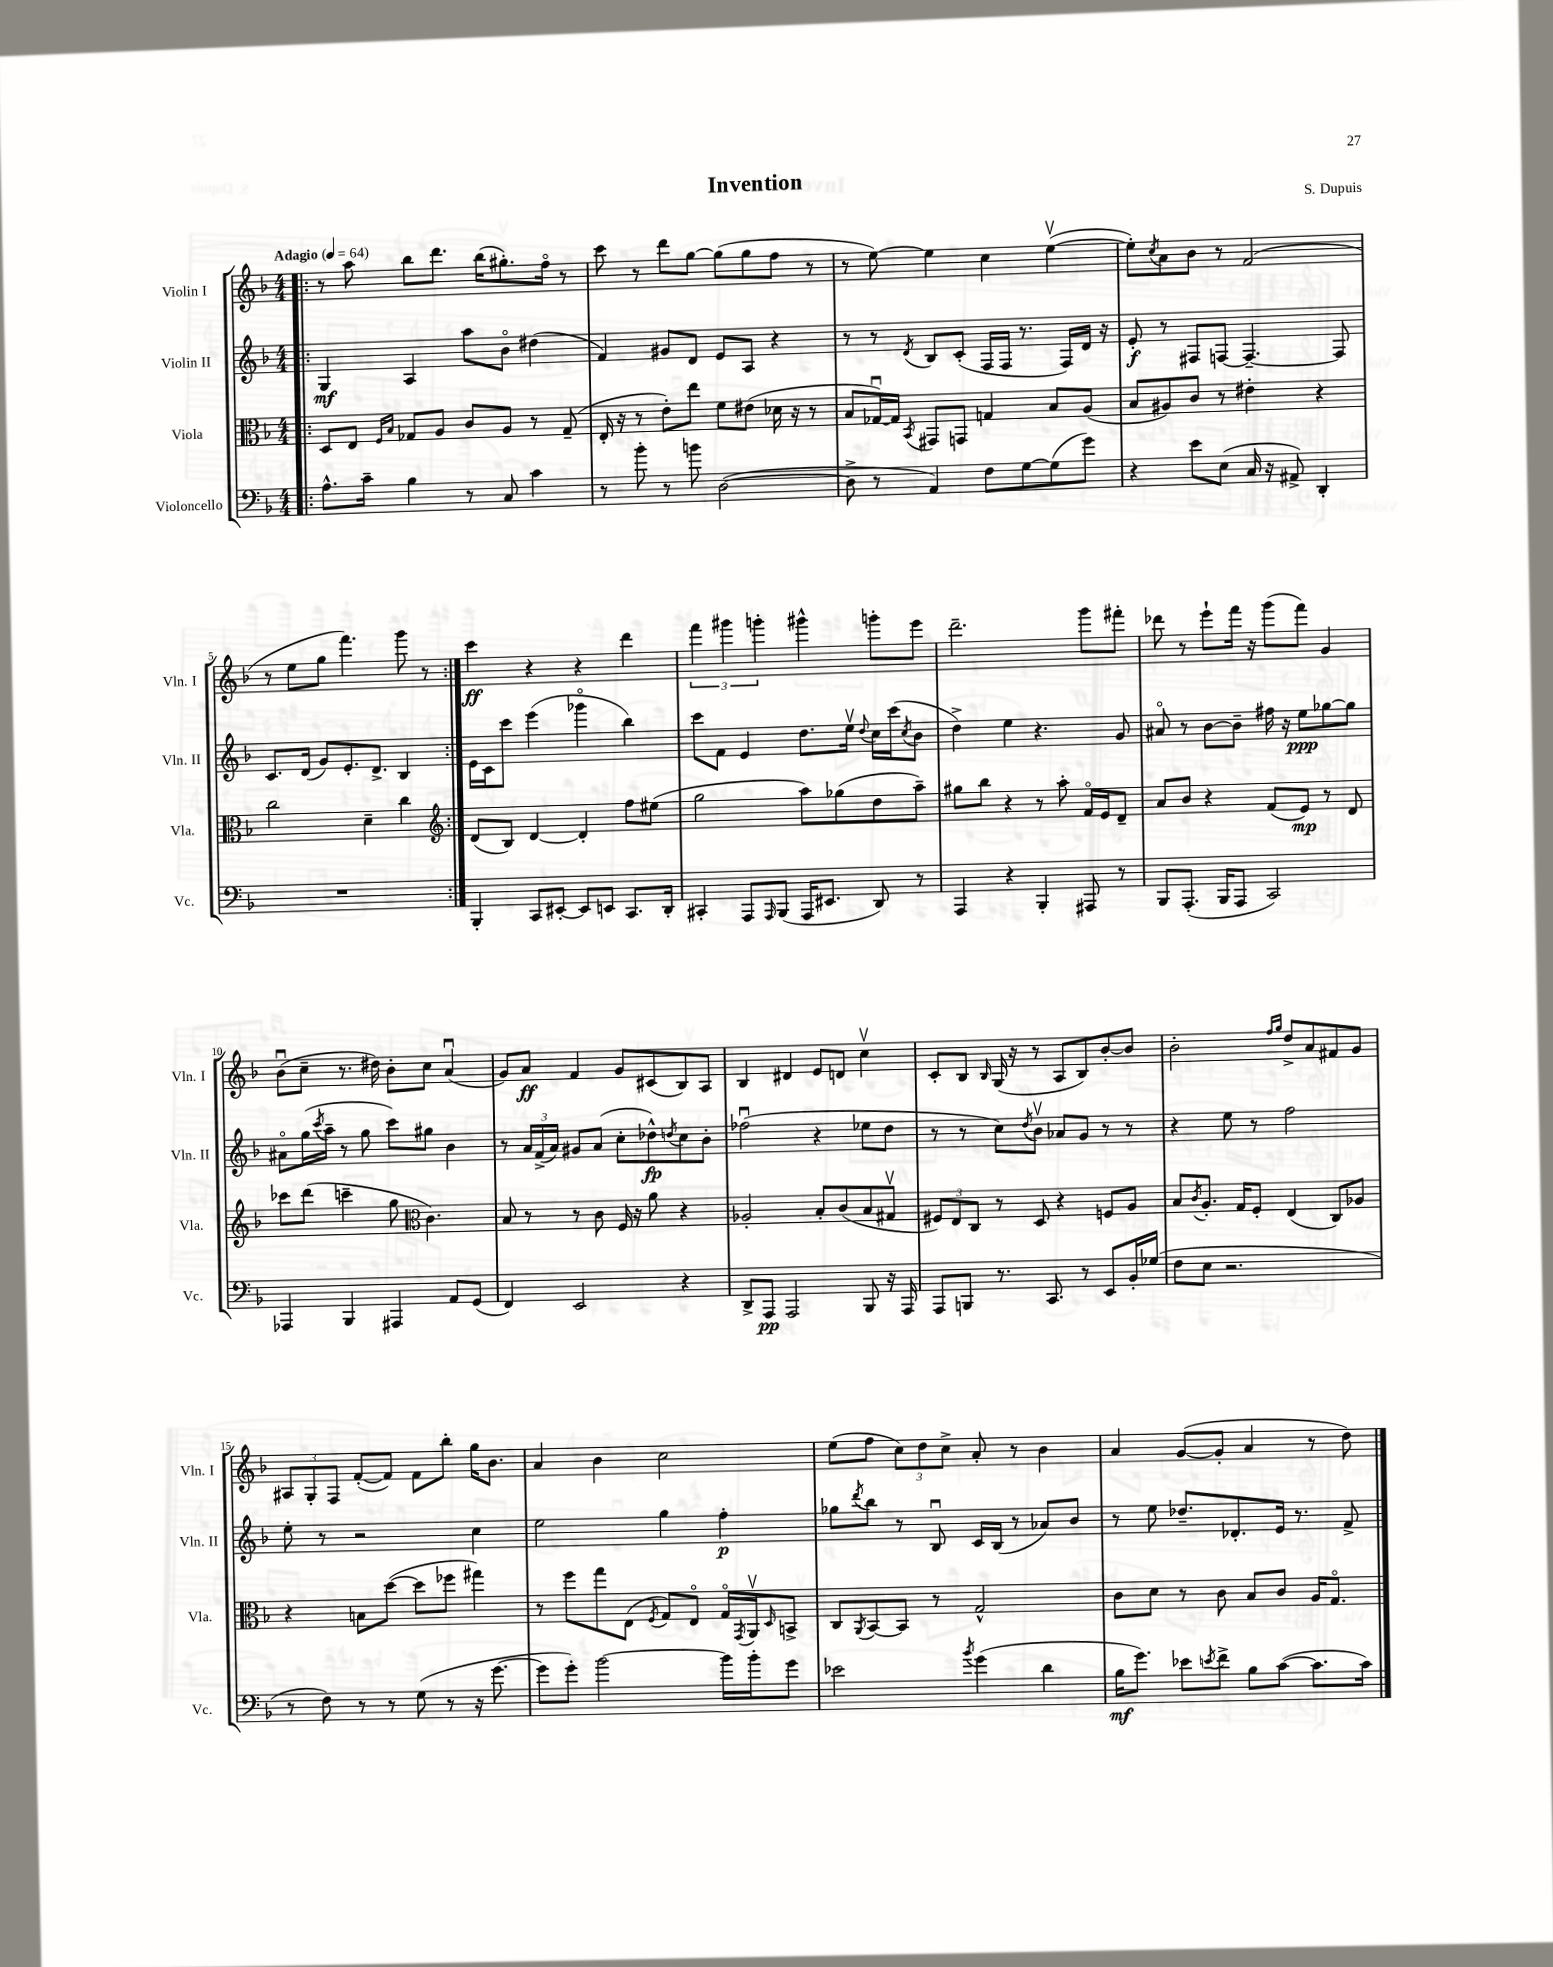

**kern	**dynam	**kern	**dynam	**kern	**dynam	**kern	**dynam
*part4	*part4	*part3	*part3	*part2	*part2	*part1	*part1
*staff4	*staff4	*staff3	*staff3	*staff2	*staff2	*staff1	*staff1
*I"Violoncello	*	*I"Viola	*	*I"Violin II	*	*I"Violin I	*
*I'Vc.	*	*I'Vla.	*	*I'Vln. II	*	*I'Vln. I	*
*clefF4	*	*clefC3	*	*clefG2	*	*clefG2	*
*k[b-]	*	*k[b-]	*	*k[b-]	*	*k[b-]	*
*M4/4	*	*M4/4	*	*M4/4	*	*M4/4	*
*MM64	*	*MM64	*	*MM64	*	*MM64	*
=1!|:	=1!|:	=1!|:	=1!|:	=1!|:	=1!|:	=1!|:	=1!|:
!	!	!	!	!	!	!LO:TX:a:B:t=Adagio	!
8.A^^\L	.	8D/L	.	4G/	mf	8r	.
.	.	8E/J	.	.	.	8aa\	.
16c~\Jk	.	.	.	.	.	.	.
.	.	16qqF/LL	.	.	.	.	.
.	.	16qqB-/JJ	.	.	.	.	.
4B-\	.	8G-X/L	.	4A/	.	8bb-\L	.
.	.	8A/J	.	.	.	8.ddd\J	.
8r	.	8c/L	.	8aa\L	.	.	.
.	.	.	.	.	.	(16bb-\KL	.
8C/	.	8A/J	.	8b-\J	.	8.gg#X'\)	.
4c\	.	8r	.	(4dd#X\	.	.	.
.	.	.	.	.	.	16ff\Jk	.
.	.	(8G-~/	.	.	.	8r	.
=2	=2	=2	=2	=2	=2	=2	=2
8r	.	16E'/	.	4f/)	.	8ccc\	.
.	.	16r	.	.	.	.	.
8b-'\	.	8r	.	.	.	8r	.
8r	.	8e'\L)	.	8g#X/L	.	8ddd\L	.
8bn\	.	8ee\J	.	8d/J	.	[8gg\J	.
([2D\	.	8f\L	.	8e/L	.	(8gg\L]	.
.	.	(8e#X\J	.	8A/J	.	8gg\	.
.	.	16d-X\	.	4r	.	8ff\J	.
.	.	16r	.	.	.	.	.
.	.	8r	.	.	.	8r	.
=3	=3	=3	=3	=3	=3	=3	=3
8D^\]	.	8B-/L	.	8r	.	8r	.
8r	.	[16G-Xu/L)	.	8r	.	[8ee\)	.
.	.	16G-/JJ]	.	.	.	.	.
.	.	8qBB-/	.	8qd/	.	.	.
4AA/)	.	8GG#X/L	.	8B-/L	.	4ee\]	.
.	.	8GGn/J	.	(8c'/J	.	.	.
8F\L	.	4Gn/	.	16F/LL	.	4cc\	.
.	.	.	.	16F/JJ	.	.	.
[8G\	.	.	.	8.r	.	.	.
(8G\]	.	8B-/L	.	.	.	([4eev\	.
.	.	.	.	16F/LL)	.	.	.
8g\J)	.	(8A/J	.	16d/JJ	.	.	.
.	.	.	.	16r	.	.	.
=4	=4	=4	=4	=4	=4	=4	=4
4r	.	8B-/L	.	8e'/	f	8ee'\L])	.
.	.	.	.	.	.	8qcc/	.
.	.	8A#X/)	.	8r	.	8a\	.
8e\L	.	8c/J	.	8F#X/L	.	8b-\J	.
(8E\J	.	8r	.	[8Fn/J	.	8r	.
16C/	.	4e#X'\	.	4.F~/_	.	(2f/	.
16r	.	.	.	.	.	.	.
8AA#X^/)	.	.	.	.	.	.	.
4DD'/	.	4r	.	.	.	.	.
.	.	.	.	8F/]	.	.	.
!!LO:LB:g=z
=5	=5	=5	=5	=5	=5	=5	=5
1r	.	2cc\	.	8.c/L	.	8r	.
.	.	.	.	.	.	8ee\L	.
.	.	.	.	(16d/Jk	.	.	.
.	.	.	.	8g/L)	.	8gg\J	.
.	.	.	.	8.e'/	.	4.fff\)	.
.	.	4d~\	.	.	.	.	.
.	.	.	.	8.d^/J	.	.	.
.	.	4cc\	.	4B-/	.	8ggg\	.
.	.	.	.	.	.	8r	.
=6:|!	=6:|!	=6:|!	=6:|!	=6:|!	=6:|!	=6:|!	=6:|!
*	*	*clefG2	*	*	*	*	*
4BBB-'/	.	(8d/L	.	16e\LL	.	4ccc\	ff
.	.	.	.	16c\J	.	.	.
.	.	8B-/J)	.	8ccc\J	.	.	.
8CC/L	.	[4d/	.	(4eee\	.	4r	.
[8EE#X'/J	.	.	.	.	.	.	.
8EE#/L]	.	4d'/]	.	4ggg-X\	.	4r	.
8EEn/J	.	.	.	.	.	.	.
8.CC/L	.	8ff\L	.	4bb-\)	.	4ddd\	.
.	.	(8ee#X\J	.	.	.	.	.
16DD'/Jk	.	.	.	.	.	.	.
=7	=7	=7	=7	=7	=7	=7	=7
4CC#X'/	.	2gg\	.	8ccc\L	.	6fff\	.
.	.	.	.	8f\J	.	.	.
.	.	.	.	.	.	6ggg#X\	.
8AAA/L	.	.	.	4e/	.	.	.
.	.	.	.	.	.	6gggn'\	.
16qqAAA/	.	.	.	.	.	.	.
(8BBB-/J	.	.	.	.	.	.	.
16AAA/KL	.	8aa\L)	.	8.dd\L	.	4ggg#X^^\	.
8.EE#X/J	.	.	.	.	.	.	.
.	.	(8gg-X\	.	.	.	.	.
.	.	.	.	16eev\Jk	.	.	.
.	.	.	.	8qqdd/	.	.	.
8DD/)	.	8dd\	.	16cc\LL	.	8gggn'\L	.
.	.	.	.	(16ccc\J	.	.	.
.	.	.	.	8qcc/	.	.	.
8r	.	8aa~\J)	.	8b-\J	.	8eee\J	.
=8	=8	=8	=8	=8	=8	=8	=8
4AAA/	.	8gg#X\L	.	4dd^\)	.	2.ddd~\	.
.	.	8bb-\J	.	.	.	.	.
4r	.	4r	.	4ee\	.	.	.
4BBB-'/	.	8r	.	4.r	.	.	.
.	.	8aa'\	.	.	.	.	.
8AAA#X/	.	16f/LL	.	.	.	8ggg\L	.
.	.	16e/J	.	.	.	.	.
8r	.	8d~/J	.	8g/	.	8fff#X'\J	.
=9	=9	=9	=9	=9	=9	=9	=9
8BBB-/L	.	8a/L	.	8a#X/	.	8ddd-X\	.
(8.AAA'/J	.	8b-/J	.	8r	.	8r	.
.	.	4r	.	[8b-\L	.	8eee`\L	.
16BBB-/KL	.	.	.	.	.	.	.
8AAA/J	.	.	.	8b-~\J]	.	16fff\Jk	.
.	.	.	.	.	.	16r	.
2CC/)	.	(8f/L	.	16ff#X\	.	(8ggg\L	.
.	.	.	.	16r	.	.	.
.	.	8e/J)	mp	8ee\L	ppp	8fff\J)	.
.	.	8r	.	[8gg-X\	.	4g/	.
.	.	8d/	.	8gg-\J]	.	.	.
!!LO:LB:g=z
=10	=10	=10	=10	=10	=10	=10	=10
4AAA-X/	.	8ccc-X\L	.	8a#X\L	.	(8b-u\L	.
.	.	(8ddd\J	.	(16gg\L	.	8cc~\J	.
.	.	.	.	8qccc/	.	.	.
.	.	.	.	16aa~\JJ	.	.	.
4BBB-/	.	4cccn~\	.	8r	.	8.r	.
.	.	.	.	8gg\	.	.	.
.	.	.	.	.	.	16dd#X\)	.
4AAA#X/	.	8gg\	.	8ccc\L)	.	8b-'\L	.
*	*	*clefC3	*	*	*	*	*
.	.	4.c\)	.	8gg#X\J	.	8cc\J	.
8AA/L	.	.	.	4b-\	.	(4au/	.
(8GG/J	.	.	.	.	.	.	.
=11	=11	=11	=11	=11	=11	=11	=11
4FF/)	.	8B-/	.	8r	.	8g/L)	.
.	.	8r	.	24a/LL	.	8a/J	ff
.	.	.	.	(24f^/	.	.	.
.	.	.	.	24a/JJ)	.	.	.
2EE/	.	8r	.	8g#X/L	.	4f/	.
.	.	8c\	.	(8a/J	.	.	.
.	.	16F/	.	8cc'\L	.	8g/L	.
.	.	16r	.	.	.	.	.
.	.	8a\	.	8dd-X^^\)	fp	(8c#X/	.
.	.	.	.	8qddn/	.	.	.
4r	.	4r	.	8cc\	.	8B-/)	.
.	.	.	.	8b-'\J	.	8A/J	.
=12	=12	=12	=12	=12	=12	=12	=12
8DD^/L	.	2A-X'/	.	(2ff-Xu\	.	4B-/	.
8AAA/J	pp	.	.	.	.	.	.
2AAA/	.	.	.	.	.	4d#X/	.
.	.	8B-'/L	.	4r	.	8e/L	.
.	.	(8c/	.	.	.	8dn/J	.
8BBB-/	.	8B-/	.	8ee-X\L	.	4ccv\	.
16r	.	8G#Xv/J	.	8dd\J	.	.	.
16AAA/	.	.	.	.	.	.	.
=13	=13	=13	=13	=13	=13	=13	=13
8AAA/L	.	12F#X/L)	.	8r	.	8c'/L	.
.	.	12E/	.	.	.	.	.
8BBBn/J	.	.	.	8r	.	8B-/J	.
.	.	12C/J	.	.	.	.	.
.	.	.	.	.	.	16qqB-/	.
8.r	.	8r	.	8cc\L)	.	(16G/	.
.	.	.	.	.	.	16r	.
.	.	.	.	8qdd/	.	.	.
.	.	8D/	.	8b-v\J	.	8r	.
8.CC/	.	.	.	.	.	.	.
.	.	4r	.	8a-X/L	.	8A/L	.
8r	.	.	.	8g/J	.	8B-/)	.
8EE/L	.	8Fn/L	.	8r	.	[8b-'/	.
16BB-'/L	.	8A/J	.	8r	.	8b-/J]	.
(16G-X/JJ	.	.	.	.	.	.	.
=14	=14	=14	=14	=14	=14	=14	=14
8F\L	.	8B-/L	.	4r	.	2b-'\	.
.	.	8qc/	.	.	.	.	.
8E\J	.	8.A'/J	.	.	.	.	.
2.r	.	.	.	8ee\	.	.	.
.	.	16G/KL	.	.	.	.	.
.	.	8F'/J	.	8r	.	.	.
.	.	.	.	.	.	16qqff/LL	.
.	.	.	.	.	.	16qqgg/JJ	.
.	.	(4E/	.	2ff\	.	8dd^/L	.
.	.	.	.	.	.	8a/	.
.	.	8C/L)	.	.	.	8f#X/	.
.	.	8A-X/J	.	.	.	8g/J	.
!!LO:LB:g=z
=15	=15	=15	=15	=15	=15	=15	=15
8r	.	4r	.	8ee'\	.	12A#X/L	.
.	.	.	.	.	.	12G'/	.
8F\)	.	.	.	8r	.	.	.
.	.	.	.	.	.	12F/J	.
8r	.	8Bn\L	.	2r	.	([8f'/L	.
8r	.	([8dd\J	.	.	.	8f/J])	.
(8G\	.	8dd\L]	.	.	.	8f\L	.
8r	.	8ff-X\J	.	.	.	8bb-'\J	.
16r	.	4gg#X\)	.	4cc\	.	16gg\KL	.
[8.g\	.	.	.	.	.	8.b-\J	.
=16	=16	=16	=16	=16	=16	=16	=16
8g\L]	.	8r	.	2ee\	.	4a/	.
8g'\J)	.	8ff\L	.	.	.	.	.
[2b-\	.	8gg\	.	.	.	4b-\	.
.	.	(8E\J	.	.	.	.	.
.	.	8qF/	.	.	.	.	.
.	.	8G/L)	.	4gg\	.	2cc\	.
.	.	8E/J	.	.	.	.	.
16b-\LL]	.	16G/LL	.	4ff'\	p	.	.
.	.	8qGG/	.	.	.	.	.
16b-'\J	.	16AAv/J	.	.	.	.	.
.	.	16qqD/	.	.	.	.	.
8g\J	.	8BBn^/J	.	.	.	.	.
=17	=17	=17	=17	=17	=17	=17	=17
2e-X\	.	8C/L	.	8gg-X\L	.	(8ee\L	.
.	.	8qAA/	.	8qddd/	.	.	.
.	.	[8BB-/	.	8bb-\J	.	8ff\J	.
.	.	8BB-/J]	.	8r	.	12cc\L)	.
.	.	.	.	.	.	12dd\	.
.	.	8r	.	8B-u/	.	.	.
.	.	.	.	.	.	12cc^\J	.
8qb-/	.	.	.	.	.	.	.
(4g\	.	2G^^/	.	16c/LL	.	8a'/	.
.	.	.	.	(16B-/JJ	.	.	.
.	.	.	.	8r	.	8r	.
4d\	.	.	.	8a-X/L)	.	4b-\	.
.	.	.	.	8b-/J	.	.	.
=18	=18	=18	=18	=18	=18	=18	=18
16B-\KL	mf	8c\L	.	8r	.	4a/	.
8.g\J)	.	.	.	.	.	.	.
.	.	8d\J	.	8ee\	.	.	.
8e-X\L	.	8r	.	8.dd-X~/L	.	([8g/L	.
8qen/	.	.	.	.	.	.	.
8f^\J	.	8c\	.	.	.	8g'/J]	.
.	.	.	.	8.d-X'/	.	.	.
8B-\L	.	8B-/L	.	.	.	4a/	.
([8c\J	.	8c/J	.	16e/Jk	.	.	.
.	.	.	.	8.r	.	.	.
8.c\L]	.	16A/KL	.	.	.	8r	.
.	.	8.G/J	.	.	.	.	.
.	.	.	.	8f^/	.	8dd\)	.
16c\Jk)	.	.	.	.	.	.	.
==	==	==	==	==	==	==	==
*-	*-	*-	*-	*-	*-	*-	*-
